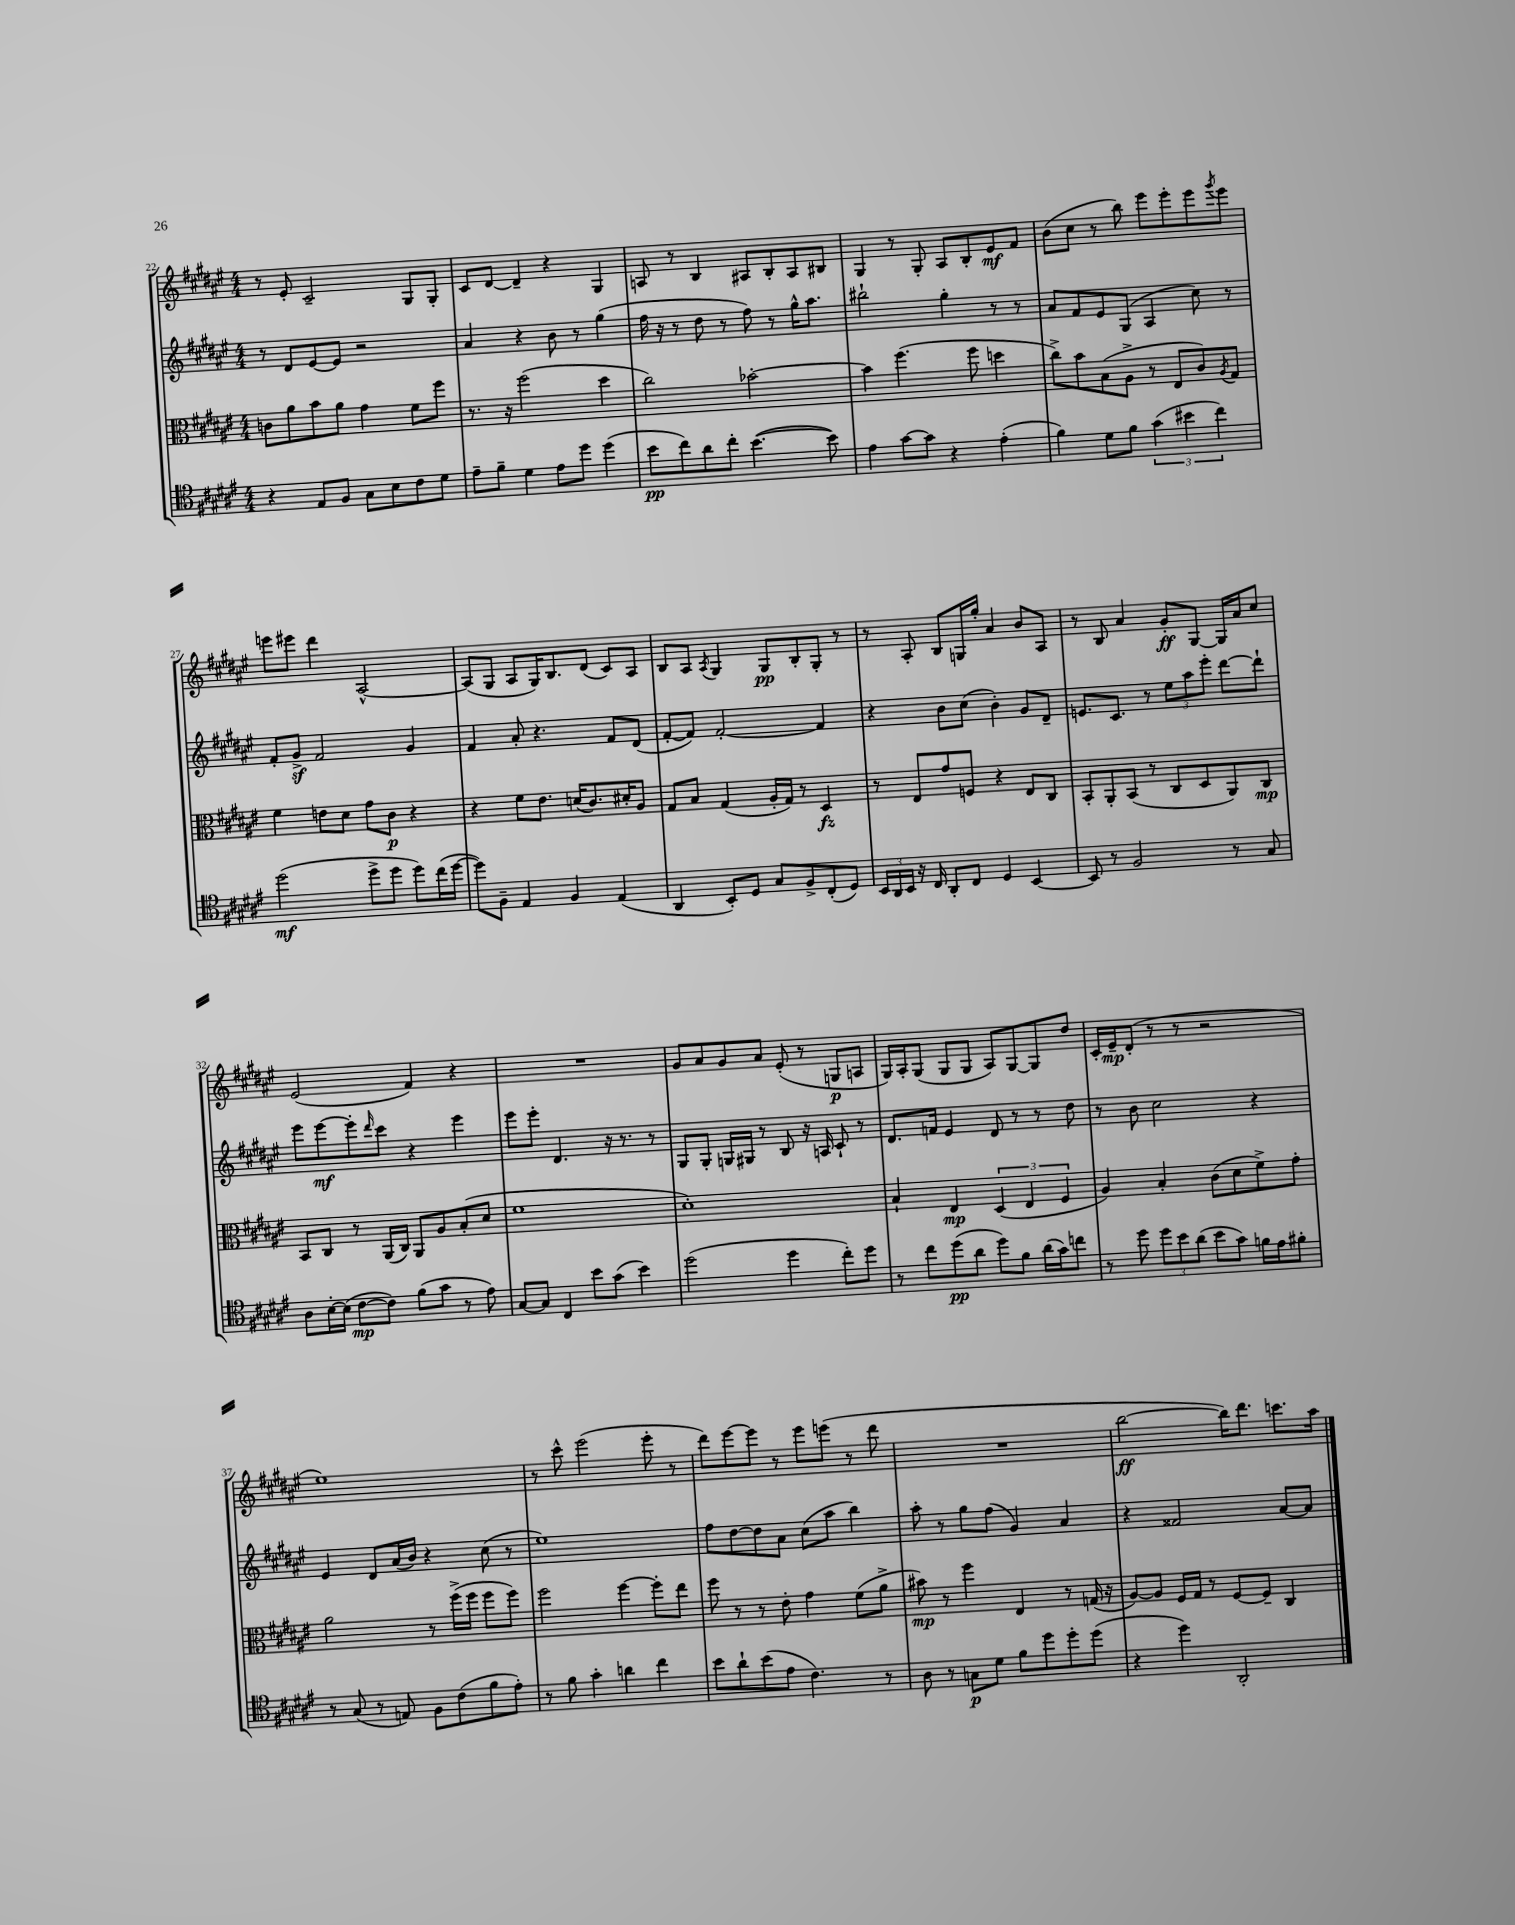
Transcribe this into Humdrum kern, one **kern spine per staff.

**kern	**kern	**kern	**kern
*staff4	*staff3	*staff2	*staff1
*clefC4	*clefC3	*clefG2	*clefG2
*k[f#c#g#d#a#e#]	*k[f#c#g#d#a#e#]	*k[f#c#g#d#a#e#]	*k[f#c#g#d#a#e#]
*M4/4	*M4/4	*M4/4	*M4/4
4r	8c	8r	8r
.	8a#	8d#	8e#'
8E#	8b	[8e#	2c#~
8F#	8a#	8e#]	.
8G#	4g#	2r	.
8B	.	.	.
8c#	8f#	.	8G#
8d#	8ff#	.	8G#'
=	=	=	=
8e#~	8.r	4a#	8c#
8f#~	.	.	[8d#
.	16r	.	.
4d#	(2ff#	4r	4d#~]
8e#	.	8b	4r
8dd#	.	8r	.
(4dd#	4dd#	(4gg#	4G#
=	=	=	=
8b	2cc#)	16ff#	8A
.	.	16r	.
8cc#)	.	8r	8r
8a#	.	8dd#	4B
8cc#'	.	8r	.
([4.b	[2b-'	8ff#)	8A#
.	.	8r	8B'
.	.	16gg#^^	8A#
.	.	8.aa#	.
8b])	.	.	8B#
=	=	=	=
4e#	4b-]	2bb#`	4G#
[8g#	(4.ff#	.	8r
8g#]	.	.	8G#'
4r	.	4gg#'	8A#
.	8ff#	.	8B'
(4e#'	4dd	8r	8e#
.	.	8r	8f#
=	=	=	=
4f#)	8cc#^)	8a#	(8b
.	8b	8f#	8cc#
8d#	(8B	8e#	8r
8f#	8A#^	(8G#	8bb)
(6g#	8r	4A#	8eee#
.	8E#	.	8eee#'
6b#	.	.	.
.	8c#)	8cc#)	8eee#
6cc#)	.	.	.
.	8qA#	.	8qggg#
.	8G#	8r	8eee#
=	=	=	=
(2dd#	4f#	8f#'	8eee
.	.	8g#^	8eee#
.	8e	2f#	4ddd#
.	8d#	.	.
8dd#^	8g#	.	[2A#^^
8dd#	8c#	.	.
8dd#)	4r	4g#	.
(16cc#	.	.	.
[16dd#	.	.	.
=	=	=	=
8dd#])	4r	4f#	(8A#]
8F#~	.	.	8G#
4E#	8f#	8a#'	8A#
.	8.e#	4.r	16G#)
.	.	.	8.B
4F#	.	.	.
.	(16d	.	.
.	8.c#)	.	(8d#
(4E#	.	8f#	8c#)
.	16d#'	.	.
.	8A#	(8d#	8A#
=	=	=	=
4AA#	8G#	[8f#'	8B
.	8B	8f#])	8A#
.	.	.	8qA#
8BB')	(4G#	[2f#'	4G#
8D#	.	.	.
8G#	16A#'	.	8G#
.	16G#)	.	.
8F#^	8r	.	8B'
(8C#'	4D#	4f#]	8G#'
8D#)	.	.	8r
=	=	=	=
24BB	8r	4r	8r
24AA#	.	.	.
24BB	.	.	.
16r	8E#	.	8A#'
16C#	.	.	.
8AA#'	8g#	8b	8B
8C#	8F	(8cc#	16G
.	.	.	16gg#'
4D#	4r	4b')	4a#
[4BB	8E#	8g#	8b
.	8C#	8d#~	8A#
=	=	=	=
8BB]	8BB'	8.e	8r
8r	8AA#'	.	8B
.	.	8.c#	.
2F#	(8BB	.	4a#
.	8r	8r	.
.	8C#	12ee#	8g#'
.	.	12aa#	.
.	8D#	.	[8G#
.	.	12eee#'	.
8r	8AA#)	[8ddd#	16G#]
.	.	.	16a#
8G#	8C#	8ddd#`]	8cc#
=	=	=	=
8A#	8BB	8eee#	(2e#
[16B'	8C#	[8eee#	.
(16B]	.	.	.
[8c#	8r	8eee#']	.
.	.	16qqddd#	.
8c#])	(16AA#	8ccc#	.
.	16C#)	.	.
(8f#	8AA#	4r	4f#)
8g#	8A#	.	.
8r	(8B'	4eee#	4r
8e#)	8d#	.	.
=	=	=	=
[8G#	1f#	8eee#	1r
8G#]	.	8eee#'	.
4C#	.	4.d#	.
8b	.	.	.
(8g#	.	16r	.
.	.	8.r	.
4b)	.	.	.
.	.	8r	.
=	=	=	=
(2dd#	1d#')	8G#	8g#
.	.	8G#'	8a#
.	.	16G	8g#
.	.	16G#	.
.	.	8r	8a#
4dd#	.	8B	(8e#'
.	.	16r	8r
.	.	16A	.
8cc#')	.	8c#`	8G
8dd#	.	8r	8A
=	=	=	=
8r	4B`	8.d#	16G#)
.	.	.	16A#'
8cc#	.	.	(8G#
.	.	16f	.
(8dd#	4E#	4e#	8G#
8a#	.	.	8G#
8dd#)	(6D#	8d#	8A#)
8f#	.	8r	[8G#
.	6E#	.	.
(16a#	.	8r	8G#]
16g#)	.	.	.
.	6F#	.	.
8cc	.	8dd#	8dd#
=	=	=	=
8r	4A#)	8r	16c#'
.	.	.	16e#~
8dd#	.	8b	(8d#'
12dd#	4B'	2cc#	8r
12b	.	.	.
.	.	.	8r
(12a#	.	.	.
8b	(8c#	.	2r
8g#)	8d#	.	.
16f	8f#^)	4r	.
16e#	.	.	.
8f#'	8g#'	.	.
=	=	=	=
8r	2a#	4e#	1ee#)
(8G#	.	.	.
8r	.	8d#	.
8E)	.	(16a#	.
.	.	16b)	.
8F#	8r	4r	.
(8c#	(16ff#^	.	.
.	16ff#	.	.
8f#	8ff#	(8cc#	.
8e#')	8ff#)	8r	.
=	=	=	=
8r	2ff#	1ee#)	8r
8f#	.	.	8ccc#^^
4g#'	.	.	(2eee#
4a	[4ff#	.	.
4cc#	8ff#']	.	8eee#'
.	8ee#	.	8r
=	=	=	=
8b	8ff#	8ff#	8ddd#)
8a#`	8r	[8dd#	[8eee#
(8b	8r	8dd#]	8eee#]
8e#	8e#'	8a#	8r
4.c#)	4g#	(8cc#	8eee#
.	.	8aa#	(8eee
.	(8f#	4bb)	8r
8r	8a#^	.	8ddd#
=	=	=	=
8A#	8b#)	8aa#'	1r
8r	8r	8r	.
8G	4ff#	8gg#	.
8d#	.	(8ff#	.
8f#	4E#	4g#)	.
8dd#	.	.	.
8dd#'	8r	4a#	.
(8dd#	(16G	.	.
.	16r	.	.
=	=	=	=
4r	[8A#)	4r	[2bb
.	8A#]	.	.
4dd#)	16F#	2f##	.
.	16G#	.	.
.	8r	.	.
2AA#'	[8F#	.	16bb])
.	.	.	8.ddd#
.	8F#~]	.	.
.	4C#	[8a#	8.ccc
.	.	8a#]	.
.	.	.	16aa#
==	==	==	==
*-	*-	*-	*-
